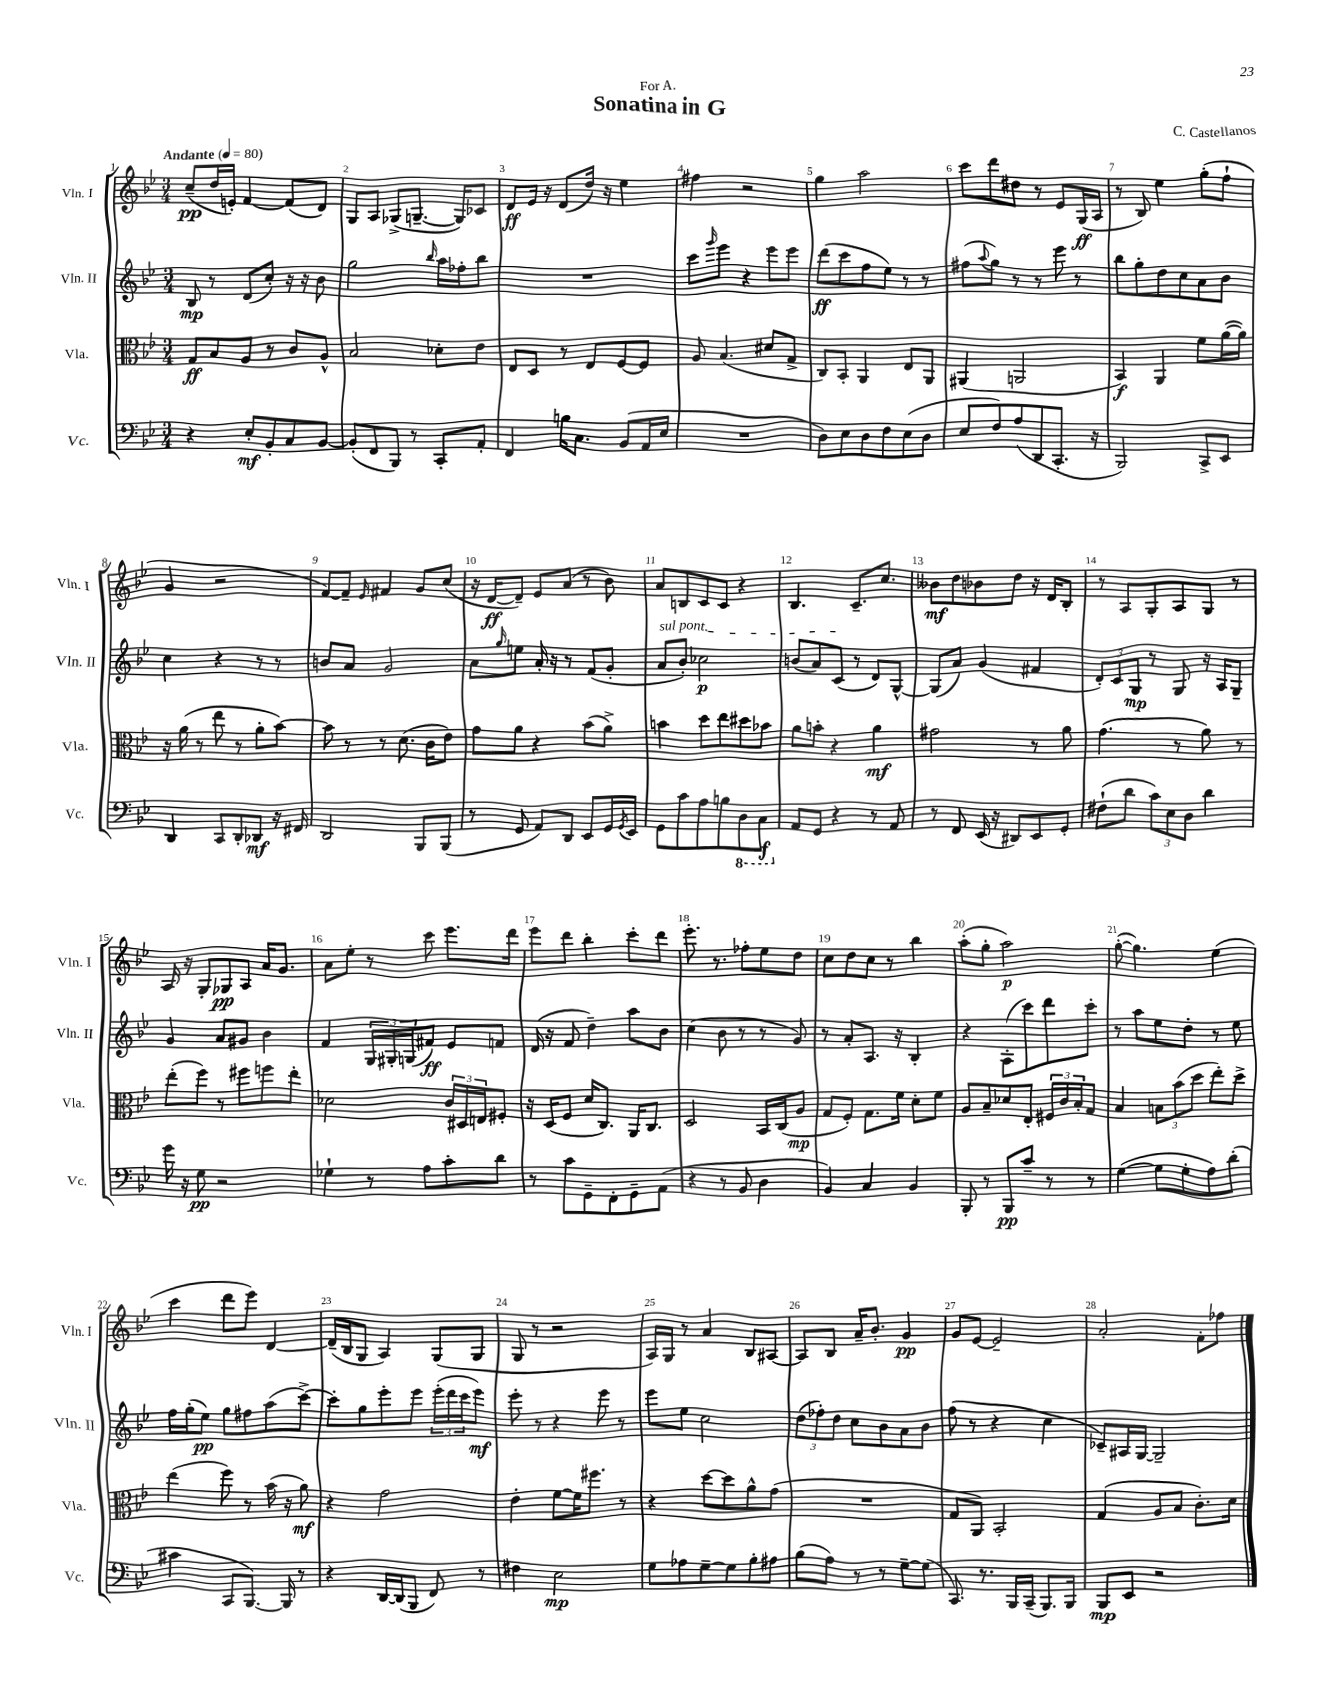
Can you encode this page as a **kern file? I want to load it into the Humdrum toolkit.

**kern	**kern	**kern	**kern
*staff4	*staff3	*staff2	*staff1
*clefF4	*clefC3	*clefG2	*clefG2
*k[b-e-]	*k[b-e-]	*k[b-e-]	*k[b-e-]
*M3/4	*M3/4	*M3/4	*M3/4
*MM80	*MM80	*MM80	*MM80
4r	8G	8B-	(8cc~
.	8B-	8r	16dd
.	.	.	16e')
8E-'	8A	(8d	[4f
8BB-'	8r	8cc')	.
8C	8c	16r	(8f]
.	.	16r	.
[8BB-	8A^^	8b-	8d)
=	=	=	=
(8BB-']	2B-	2gg	8G
8FF	.	.	8A
8BBB-)	.	.	(8G-^
8r	.	.	[8.G~
.	.	16qqbb-	.
8CC'	8d-'	16aa	.
.	.	16ff-'	16G])
8AA'	8e-	8bb-	8c-
=	=	=	=
4FF	8E-	2.r	8d
.	8D	.	16e-
.	.	.	16r
16B	8r	.	(8d
8.C	.	.	.
.	8E-	.	16dd)
.	.	.	16r
(8BB-	[8F	.	4ee-
16AA	8F]	.	.
16E-	.	.	.
=	=	=	=
2.r	8A	8ccc	4ff#
.	.	16qqggg	.
.	(4.B-	8eee-	.
.	.	4r	2r
.	8d#	8eee-	.
.	8G^	8eee-	.
=	=	=	=
8D)	8C)	(8ddd	4gg
8E-	8BB-'	8ccc	.
8D	4AA	8ff	2aa
8F	.	8ee-)	.
(8E-	8E-	8r	.
8D	8AA	8r	.
=	=	=	=
8E-	(4AA#	(8ff#	8ccc
.	.	8qqaa	.
8F)	.	8gg)	8ddd
(8A	2AA	8r	8dd#
8DD	.	8r	8r
8.CC'	.	8eee-	8e-
.	.	8r	(16G
16r	.	.	16A
=	=	=	=
2BBB-)	4BB-)	8bb-	8r
.	.	8gg'	8B-)
.	4AA	8dd	4ee-
.	.	8cc	.
8CC^	8f	8a	(8gg'
8EE-	([16a	8b-	8ff`
.	16a])	.	.
=	=	=	=
4DD	16r	4cc	4g
.	(16a	.	.
.	8r	.	.
8CC	8ee-	4r	2r
8DD'	8r	.	.
8DD-	8a'	8r	.
16r	[8b-)	8r	.
16FF#	.	.	.
=	=	=	=
2DD	8b-]	8b	[8f)
.	8r	8a	8f~]
.	.	.	16qqe-
.	8r	2g	4f#
.	(8.d	.	.
8BBB-	.	.	8g
.	16c	.	.
(8BBB-	8e-)	.	(8cc
=	=	=	=
8r	8g	8a	16r
.	.	.	[16d
.	.	16qqgg	.
8GG	8a	8ee	8d~])
8AA)	4r	16a'	8e-
.	.	16r	.
8DD	.	8r	(8a
8EE-	(8b-	(8f	8r
16GG	8a^)	8g'	8b-)
8qGG	.	.	.
16EE-	.	.	.
=	=	=	=
8GG	4b	8a	8a
8c	.	8b-')	8B
8A	8dd	2cc-	8c
8B	8ee-	.	8c
8DD	8dd#	.	4r
8CC	8b-	.	.
=	=	=	=
8AA	8a	(8b	4.B-
8GG	8b'	8a)	.
4r	4r	(8c	.
.	.	8r	8.c~
8r	4a	8d)	.
.	.	.	8.cc
8AA	.	[8G^^	.
=	=	=	=
8r	2g#	(8G]	8b--
8FF	.	8a)	8dd
(16EE-	.	(4g	8b-
16r	.	.	.
8DD#)	.	.	8dd
8EE-	8r	4f#	16r
.	.	.	16d
8GG'	8a	.	8B-'
=	=	=	=
(8F#`	(4.g	12d')	8r
.	.	12c	.
8d	.	.	8A
.	.	12G	.
12c)	.	8r	8G'
12E-	.	.	.
.	8r	8G	8A
12D	.	.	.
4d	8a)	16r	8G
.	.	16A	.
.	8r	8G~	8r
=	=	=	=
16g	(8ee-'	4g	16A
16r	.	.	16r
8G	8ff)	.	8G'
2r	8r	8a	8G-
.	8ff#	8g#	8A
.	8ff	4b-	16a
.	.	.	8.g
.	8ee-'	.	.
=	=	=	=
4G-`	2d-	4f	8a
.	.	.	8ee-'
8r	.	24G	8r
.	.	24G#'	.
.	.	(24G	.
8A	.	8f#)	8ccc
8c'	24c	8e-	8.eee-
.	24D#	.	.
.	24E	.	.
8d	8F#'	8f	.
.	.	.	16ddd
=	=	=	=
8r	16r	(16d	8eee-
.	(16D	16r	.
8c	8F	8f	8ddd
8GG~	16d	4dd~)	4bb-'
.	8.C)	.	.
8FF'	.	.	.
8GG~	16AA	8aa	8ccc'
.	8.C	.	.
(8AA	.	8b-	8ddd
=	=	=	=
4r	2D	(4cc	8.eee-'
.	.	.	8.r
8r	.	8b-	.
8BB-	.	8r	8ff-'
4D	16BB-	8r	8ee-
.	(16C	.	.
.	8A	8g)	8dd
=	=	=	=
4BB-)	8G	8r	8cc
.	8F')	8a'	8dd
4C	8.G	8.A	8cc
.	.	.	8r
.	16f	16r	.
4BB-	8d'	4B-'	4bb-
.	8f	.	.
=	=	=	=
8BBB-'	8A	4r	(8aa'
8r	8B-~	.	8gg'
8BBB-	8d-	(8A'	2aa)
8c~	8E-'	8ccc)	.
8r	24F#	8ddd	.
.	24c	.	.
.	24B-'	.	.
8r	8G	8ccc'	.
=	=	=	=
([4G	4B-	8r	([8gg'
.	.	8aa	4.gg])
8G]	12B	8ee-	.
.	(12b-	.	.
8G'	.	8dd'	.
.	12dd	.	.
8A)	8ee-')	8r	(4ee-
(8d'	8dd^	8ee-	.
=	=	=	=
4c#	(4ee-	16ff	4ccc
.	.	(16gg'	.
.	.	8ee-)	.
8CC	8ff)	8gg	8ddd
[8.BBB-)	8r	8ff#	8eee-)
.	(16b-	(8aa	[4d
16BBB-]	16r	.	.
8r	8a)	[8ccc^)	.
=	=	=	=
4r	4r	8ccc']	(16d~]
.	.	.	16B-
.	.	8gg	8G
[16DD	2g	8eee-'	4A)
(16DD]	.	.	.
8BBB-	.	8eee-	.
8FF)	.	(24eee-'	(8G
.	.	24ddd	.
.	.	24ccc	.
8r	.	8eee-)	8G
=	=	=	=
4F#	4e-'	8eee-'	8G
.	.	8r	8r
2E-	[8f	4r	2r
.	16f]	.	.
.	8.ff#	.	.
.	.	8eee-	.
.	8r	8r	.
=	=	=	=
8G	4r	8eee-	16A)
.	.	.	16G
8A-	.	8ee-	8r
[8G~	[8dd	2cc	4a
8G]	8dd]	.	.
8B-'	8a^^	.	8B-
8A#	(8g	.	[8A#
=	=	=	=
(8B-	2.r	(12dd	8A#]
.	.	12ff-')	.
8A)	.	.	8B-
.	.	12dd	.
8r	.	8cc	16a~
.	.	.	8.b-'
8r	.	8b-	.
[8G~	.	8a	4g
(8G]	.	8b-	.
=	=	=	=
8.CC)	8G	(8ff	8g
.	8AA)	8r	[8e-
8.r	.	.	.
.	2BB-'	4r	2e-~]
16BBB-	.	.	.
(16CC~	.	.	.
8.BBB-)	.	4cc	.
16BBB-	.	.	.
=	=	=	=
8BBB-	(4G	8c-~)	2a'
8EE-	.	16A#	.
.	.	[16G	.
2r	8A	2G~]	.
.	8B-	.	.
.	8.c')	.	8f'
.	.	.	8ff-
.	16d	.	.
==	==	==	==
*-	*-	*-	*-
